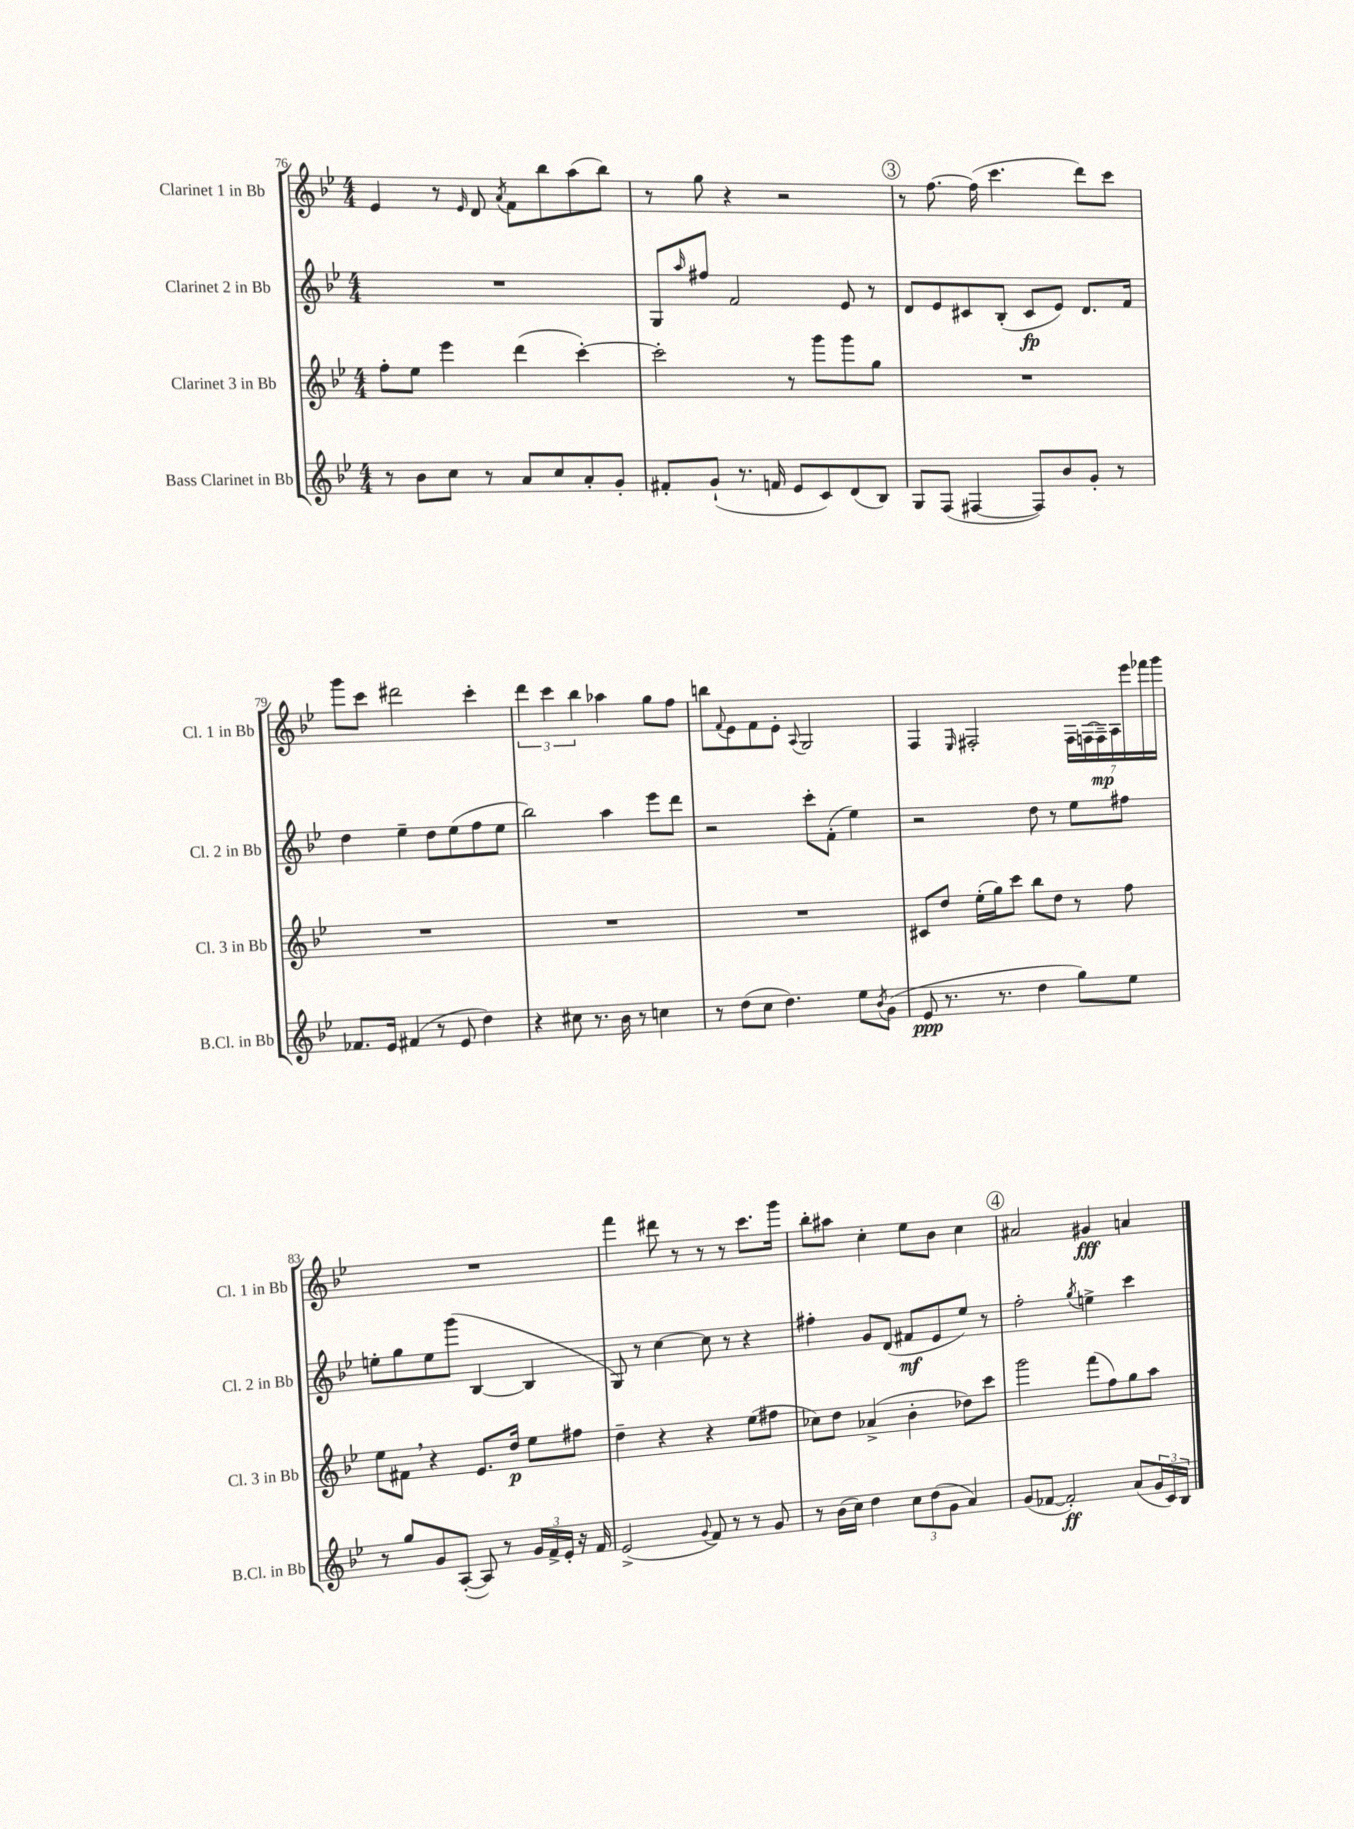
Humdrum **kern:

**kern	**kern	**kern	**kern
*staff4	*staff3	*staff2	*staff1
*clefG2	*clefG2	*clefG2	*clefG2
*k[b-e-]	*k[b-e-]	*k[b-e-]	*k[b-e-]
*M4/4	*M4/4	*M4/4	*M4/4
8r	8ff'	1r	4e-
8b-	8ee-	.	.
8cc	4eee-	.	8r
.	.	.	16qqe-
8r	.	.	8d
.	.	.	8qa
8a	(4ddd	.	8f
8cc	.	.	8bb-
8a'	[4ccc')	.	(8aa
8g'	.	.	8bb-)
=	=	=	=
8f#'	2ccc']	8G	8r
.	.	16qqaa	.
(8g`	.	8ff#	8gg
8.r	.	2f	4r
16f	.	.	.
8e-	8r	.	2r
8c)	8ggg	.	.
(8d	8ggg	8e-	.
8B-)	8gg	8r	.
=	=	=	=
8G	1r	8d	8r
(8F	.	8e-	[8.ff
[4F#	.	8c#	.
.	.	.	(16ff]
.	.	(8B-'	4.ccc
8F#])	.	8c#	.
8b-	.	8e-)	.
8g'	.	8.d	8ddd)
8r	.	.	8ccc
.	.	16f	.
=	=	=	=
8.f-	1r	4dd	8ggg
.	.	.	8ccc
16e-	.	.	.
(4f#	.	4ee-~	2ddd#
8r	.	8dd	.
8e-	.	(8ee-	.
4dd)	.	8ff	4ccc'
.	.	8ee-	.
=	=	=	=
4r	1r	2bb-)	6ddd
.	.	.	6ccc
8cc#	.	.	.
.	.	.	6bb-
8.r	.	.	.
.	.	4aa	4aa-
16b-	.	.	.
8r	.	.	.
4cc	.	8eee-	8gg
.	.	8ddd	8ff
=	=	=	=
8r	1r	2r	8bb
.	.	.	8qqf
(8dd	.	.	8e-
8cc	.	.	8f
4.dd)	.	.	8e-'
.	.	.	8qqA
.	.	8ccc'	2G
.	.	(8f'	.
8ee-	.	4ee-)	.
8qb-	.	.	.
(8g	.	.	.
=	=	=	=
8e-	8c#	2r	4F
8.r	8dd	.	.
.	.	.	16qqE-
.	(16ee-'	.	2F#'
8.r	16gg)	.	.
.	8ccc	.	.
4dd	8bb-	8dd	.
.	8dd	8r	.
8gg)	8r	8ee-	28F#
.	.	.	(28F
.	.	.	28F~)
.	.	.	28A
8ee-	8ff	8ff#	.
.	.	.	28eee-
.	.	.	28fff-
.	.	.	28ggg
=	=	=	=
8r	8ee-	8ee'	1r
8gg	8f#	8gg	.
8g	4r	8ee	.
([8A'	.	(8ggg	.
8A])	8.e-	[4B-	.
8r	.	.	.
.	16dd	.	.
24g	8ee-	4B-]	.
24f^	.	.	.
24e-'	.	.	.
16r	8ff#	.	.
16f	.	.	.
=	=	=	=
(2e-^	4dd~	8G)	4fff
.	.	8r	.
.	4r	[4cc	8ddd#
.	.	.	8r
8qqg	.	.	.
8f)	4r	8cc]	8r
8r	.	8r	8r
8r	(8ee-	4r	8.ccc
8g	8ff#	.	.
.	.	.	16ggg
=	=	=	=
8r	8cc-)	4ff#'	8bb-'
(16b-	8dd	.	8aa#
16cc)	.	.	.
4dd	(4a-^	8g	4cc'
.	.	(8d	.
12cc	4b-'	8f#	8ee-
(12dd	.	.	.
.	.	8e-	8b-
12g	.	.	.
4a)	8dd-)	8ee-)	4cc
.	8ccc	8r	.
=	=	=	=
(8g	2ggg	2ff'	2a#
[8f-	.	.	.
2f-'])	.	.	.
.	.	8qgg	.
.	(8fff	4ee^	4g#
.	8ff)	.	.
(8a	8gg	4ccc	4a
24g	8aa	.	.
24c)	.	.	.
24B-	.	.	.
==	==	==	==
*-	*-	*-	*-
